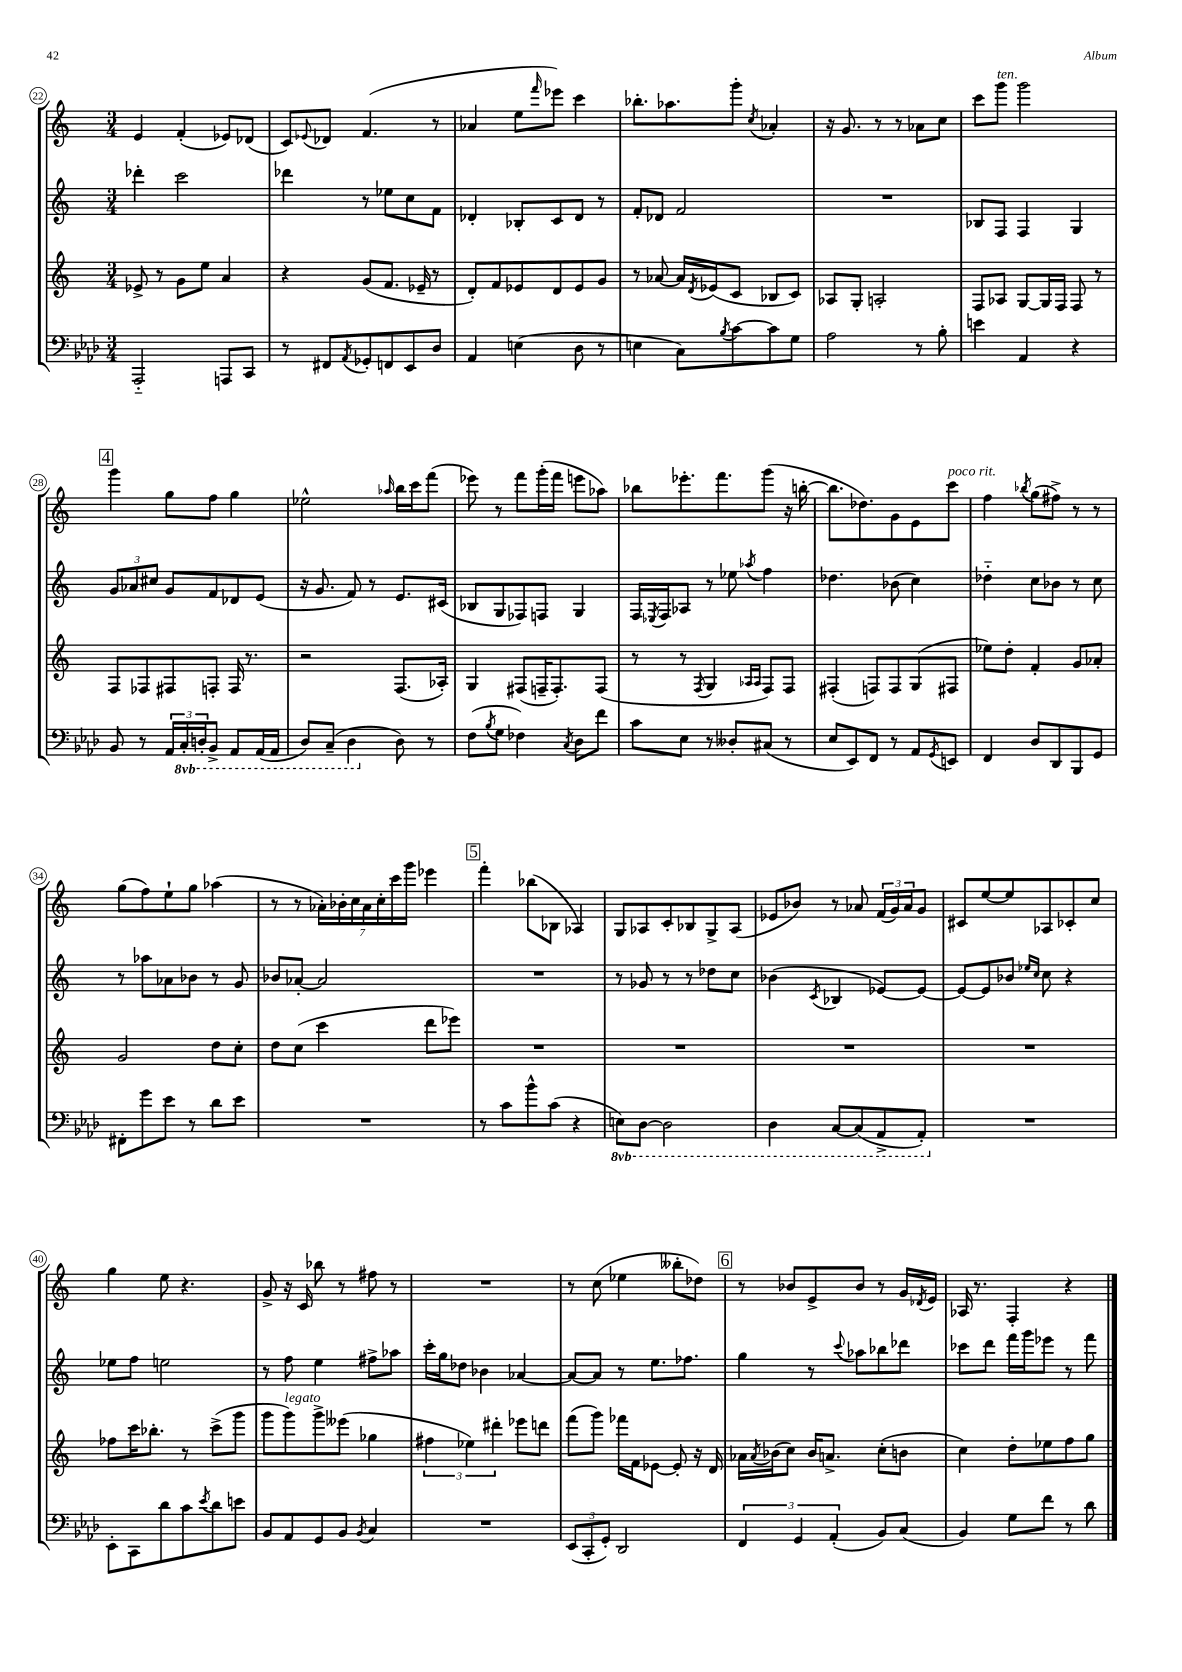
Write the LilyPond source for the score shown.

<<
\new StaffGroup <<
\new Staff = "s0" {
    \clef treble \key c \major \numericTimeSignature \time 3/4
    e'4 f'4-.( ees'8) des'8( |
    c'8) \appoggiatura { ees'8 } des'8 f'4.( r8 |
    aes'4 e''8 \grace { f'''16 } ees'''8) c'''4 |
    bes''8.-. aes''8. g'''8-. \acciaccatura { c''8 } aes'4-. |
    r16 g'8. r8 r8 aes'8 c''8 |
    c'''8 g'''8^\markup { \italic "ten." } g'''2 |
    \mark \markup { \box "4" } g'''4 g''8 f''8 g''4 |
    ees''2-^ \grace { aes''16 } b''16 c'''16 f'''8( |
    ees'''8) r8 f'''8 g'''16-.( f'''16 e'''8 aes''8) |
    bes''8 ees'''8.-. f'''8. g'''8( r16 b''16~-. |
    b''8. des''8.) g'8 e'8 c'''8^\markup { \italic "poco rit." } |
    f''4 \acciaccatura { bes''8 } g''8( fis''8->) r8 r8 |
    g''8( f''8) e''8-! g''8 aes''4( |
    r8 r8 \tuplet 7/4 { aes'16-.) bes'16-. c''16 aes'16 c''16-. c'''16 g'''16 } ees'''4 |
    \mark \markup { \box "5" } f'''4-. bes''8( bes8 aes4) |
    g8 aes8 c'8-. bes8 g8-> aes8( |
    ees'8 bes'8) r8 aes'8 \tuplet 3/2 { f'16( g'16) aes'16 } g'8 |
    cis'8 e''8~ e''8 aes8 ces'8-. c''8 |
    g''4 e''8 r4. |
    g'8-> r16 c'16 bes''8 r8 fis''8 r8 |
    R2. |
    r8 c''8( ees''4 beses''8-. des''8) |
    \mark \markup { \box "6" } r8 bes'8 e'8-> bes'8 r8 g'16 \acciaccatura { des'8 } e'16 |
    aes16 r8. f4-. r4 \bar "|." |
}
\new Staff = "s1" {
    \clef treble \key c \major \numericTimeSignature \time 3/4
    des'''4-. c'''2 |
    des'''4 r8 ees''8 c''8 f'8 |
    des'4-. bes8-. c'8 des'8 r8 |
    f'8-. des'8 f'2 |
    R2. |
    bes8 f8 f4 g4 |
    \mark \markup { \box "4" } \tuplet 3/2 { g'8 aes'8 cis''8 } g'8 f'8 des'8 e'8( |
    r16 g'8. f'8) r8 e'8. cis'16( |
    bes8 g8 fes8) f8 g4 |
    f16 \acciaccatura { ees8 } f16 aes8 r8 ees''8 \acciaccatura { aes''8 } f''4 |
    des''4. bes'8( c''4) |
    des''4-_ c''8 bes'8 r8 c''8 |
    r8 aes''8 aes'8 bes'8 r8 g'8 |
    bes'8 aes'8~-. aes'2 |
    \mark \markup { \box "5" } R2. |
    r8 ges'8 r8 r8 des''8 c''8 |
    bes'4( \acciaccatura { c'8 } bes4 ees'8~) ees'8~ |
    ees'8~ ees'8 bes'8 \grace { ees''16 c''16 } c''8 r4 |
    ees''8 f''8 e''2 |
    r8 f''8 e''4 fis''8-> aes''8 |
    c'''16-. g''16 des''8 bes'4 aes'4~ |
    aes'8~ aes'8 r8 e''8. fes''8. |
    \mark \markup { \box "6" } g''4 r8 \appoggiatura { c'''8 } aes''8 bes''8 des'''8 |
    ces'''8 d'''8 f'''16 g'''16 ees'''8 r8 f'''8 \bar "|." |
}
\new Staff = "s2" {
    \clef treble \key c \major \numericTimeSignature \time 3/4
    ees'8-> r8 g'8 e''8 a'4 |
    r4 g'8( f'8. ees'16-- r8 |
    d'8-.) f'8 ees'8 d'8 ees'8 g'8 |
    r8 aes'8~ aes'16 \acciaccatura { d'8 } ees'16( c'8 bes8 c'8) |
    aes8 g8-. a2-. |
    f8 aes8 g8~ g16 f16 f8 r8 |
    \mark \markup { \box "4" } f8 fes8 fis8 f8-. f16 r8. |
    r2 f8.( aes16-.) |
    g4 fis8( f16-- f8.-.) f8( |
    r8 r8 \acciaccatura { f8 } g4 \grace { aes16 aes16 } f8) f8 |
    fis4-.( f8) f8 g8( fis8 |
    ees''8) d''8-. f'4-. g'8 aes'8-. |
    g'2 d''8 c''8-. |
    d''8 c''8( c'''4 d'''8 ees'''8) |
    \mark \markup { \box "5" } R2. |
    R2. |
    R2. |
    R2. |
    fes''8 c'''16 bes''8.-. r8 c'''8->( g'''8 |
    g'''8 g'''8^\markup { \italic "legato" }) g'''8-> eeses'''8( ges''4 |
    \tuplet 3/2 { fis''4 ees''4) dis'''4-. } ees'''8 d'''8 |
    f'''8( g'''8) fes'''16 f'16 ees'8~ ees'8-. r16 d'16 |
    \mark \markup { \box "6" } aes'16 \acciaccatura { aes'8 } bes'16( c''8) bes'16 a'8.-> c''8-.( b'8 |
    c''4) d''8-. ees''8 f''8 g''8 \bar "|." |
}
\new Staff = "s3" {
    \clef bass \key aes \major \numericTimeSignature \time 3/4 \set Staff.ottavationMarkups = #ottavation-simple-ordinals
    aes,,2-_ a,,8 c,8 |
    r8 fis,8 \acciaccatura { aes,8 } ges,8-. f,8 ees,8 des8 |
    aes,4 e4( des8 r8 |
    e4 c8) \acciaccatura { bes8 } c'8~ c'8 g8 |
    aes2 r8 bes8-. |
    e'4 aes,4 r4 |
    \mark \markup { \box "4" } bes,8 r8 \tuplet 3/2 { aes,16 \ottava #-1 c,16-. d,16-. } bes,,8-> aes,,8 aes,,16( aes,,16 |
    des,8) c,8--( des,4 \ottava #0 des8) r8 |
    f8( \acciaccatura { bes8 } g8 fes4) \acciaccatura { c8 } des8 f'8 |
    c'8 ees8 r8 deses8-. cis8( r8 |
    ees8 ees,8) f,8 r8 aes,8 \acciaccatura { g,8 } e,8 |
    f,4 des8 des,8 bes,,8 g,8 |
    fis,8-. g'8 ees'8 r8 des'8 ees'8 |
    R2. |
    \mark \markup { \box "5" } r8 c'8 bes'8-^ c'8( r4 |
    \ottava #-1 e,8) des,8~ des,2 |
    des,4 c,8~ c,8( aes,,8-> aes,,8-.) \ottava #0 |
    R2. |
    ees,8-. c,8 des'8 c'8 \acciaccatura { ees'8 } des'8 e'8 |
    bes,8 aes,8 g,8 bes,8 \acciaccatura { bes,8 } c4 |
    R2. |
    \tuplet 3/2 { ees,8( c,8-. g,8-.) } des,2 |
    \mark \markup { \box "6" } \tuplet 3/2 { f,4 g,4 aes,4-.( } bes,8) c8( |
    bes,4) g8 f'8 r8 des'8 \bar "|." |
}
>>
>>
\layout { \context { \Score currentBarNumber = #22 \override BarNumber.stencil = #(make-stencil-circler 0.1 0.3 ly:text-interface::print) } }
